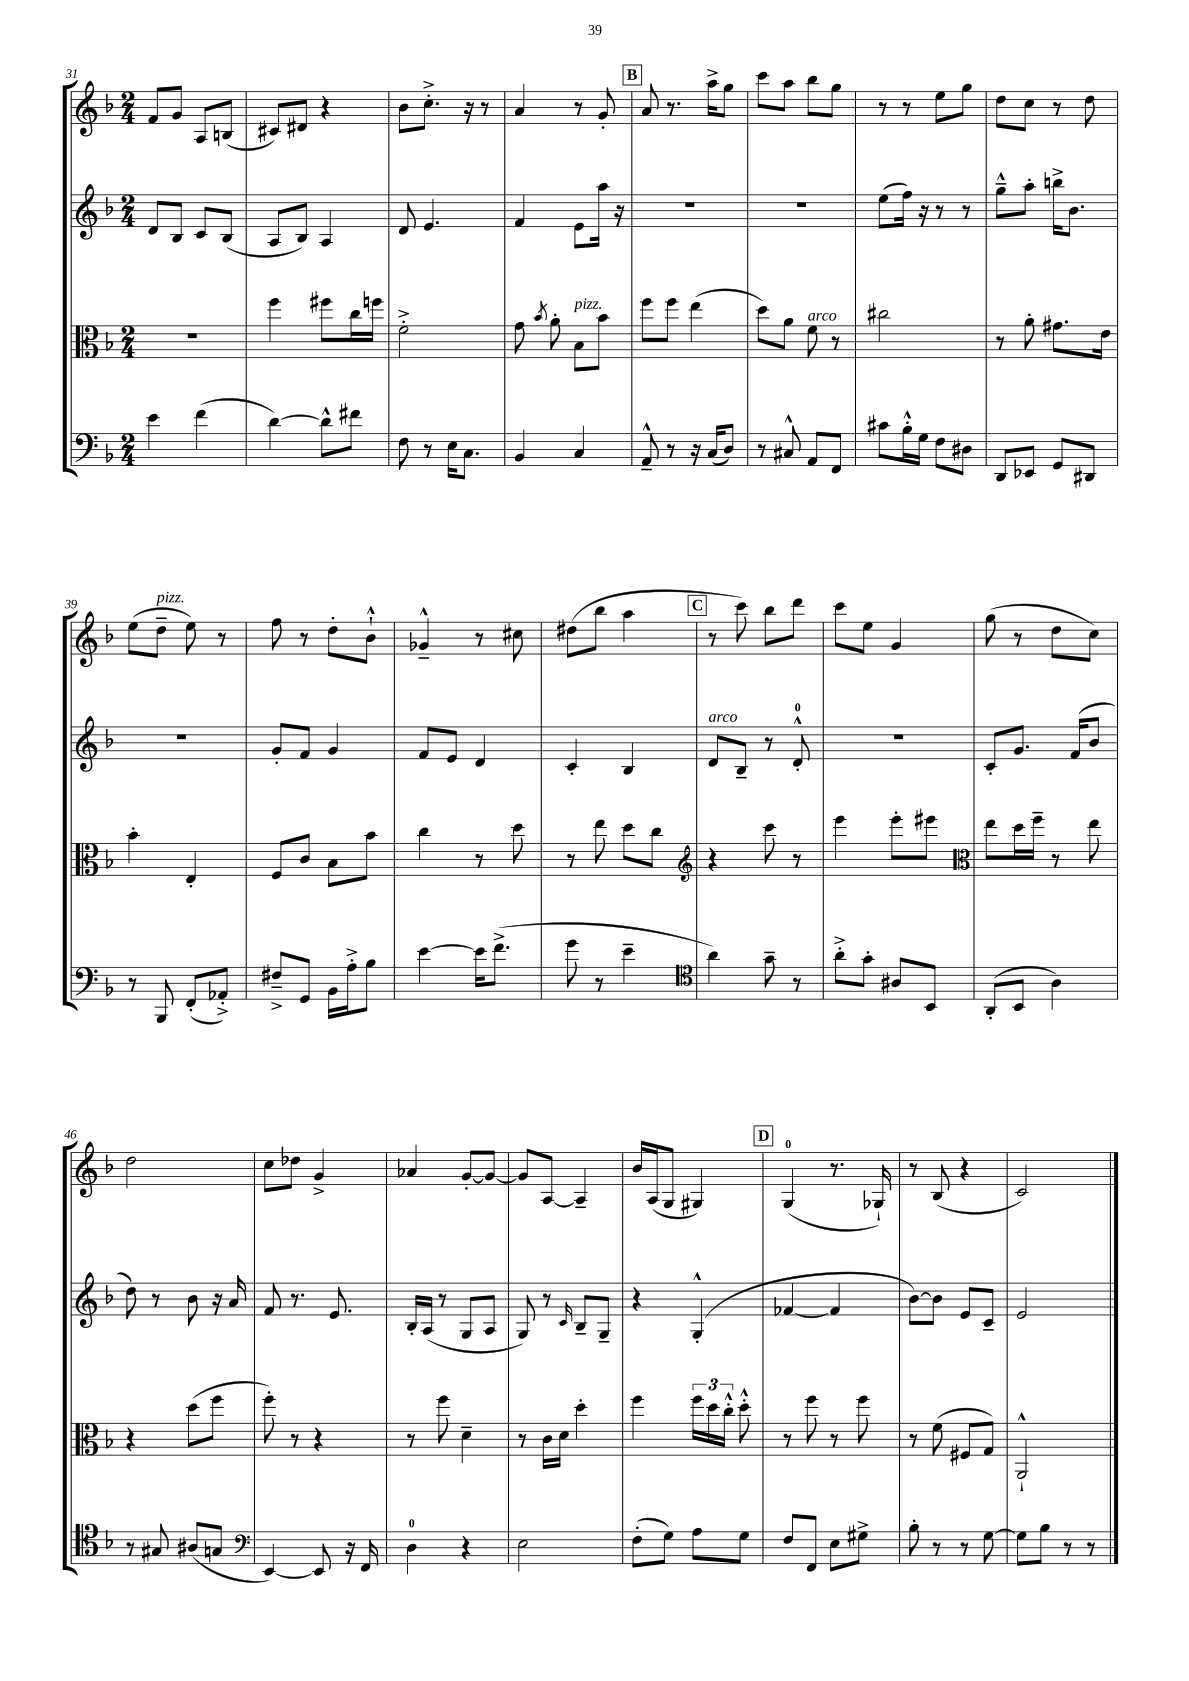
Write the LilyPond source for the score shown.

<<
\new StaffGroup <<
\new Staff = "s0" {
    \clef treble \key f \major \numericTimeSignature \time 2/4
    \autoBeamOff f'8[ g'8] a8[ b8]( |
    cis'8[) dis'8] r4 |
    bes'8[ c''8.]-.-> r16 r8 |
    a'4 r8 g'8-. |
    \mark \markup { \box "B" } a'8 r8. a''16[-> g''8] |
    c'''8[ a''8] bes''8[ g''8] |
    r8 r8 e''8[ g''8] |
    d''8[ c''8] r8 d''8 |
    e''8[( d''8]--^\markup { \italic "pizz." } e''8) r8 |
    f''8 r8 d''8[-. bes'8]-!-^ |
    ges'4---^ r8 cis''8 |
    dis''8[( bes''8] a''4 |
    \mark \markup { \box "C" } r8 c'''8) bes''8[ d'''8] |
    c'''8[ e''8] g'4 |
    g''8( r8 d''8[ c''8]) |
    d''2 |
    c''8[ des''8] g'4-> |
    aes'4 g'8[~-. g'8]~ |
    g'8[ a8]~ a4-- |
    bes'16[ a16( g8] gis4) |
    \mark \markup { \box "D" } g4-0( r8. ges16-!) |
    r8 bes8( r4 |
    c'2) \bar "|." |
}
\new Staff = "s1" {
    \clef treble \key f \major \numericTimeSignature \time 2/4
    \autoBeamOff d'8[ bes8] c'8[ bes8]( |
    a8[ bes8]) a4 |
    d'8 e'4. |
    f'4 e'8[ a''16] r16 |
    \mark \markup { \box "B" } R2 |
    R2 |
    e''8[( f''16]) r16 r8 r8 |
    g''8[---^ a''8]-. b''16[-> bes'8.] |
    r2 |
    g'8[-. f'8] g'4 |
    f'8[ e'8] d'4 |
    c'4-. bes4 |
    \mark \markup { \box "C" } d'8[^\markup { \italic "arco" } bes8]-- r8 d'8-0-.-^ |
    R2 |
    c'8[-. g'8.] f'16[( bes'8] |
    d''8) r8 bes'8 r16 a'16 |
    f'8 r8. e'8. |
    bes16[-. a16]( r8 g8[ a8] |
    g8) r8 \grace { c'16 } bes8[-- g8]-- |
    r4 g4-.-^( |
    \mark \markup { \box "D" } fes'4~ fes'4 |
    bes'8[~) bes'8] e'8[ c'8]-- |
    e'2 \bar "|." |
}
\new Staff = "s2" {
    \clef alto \key f \major \numericTimeSignature \time 2/4
    \autoBeamOff R2 |
    f''4 fis''8[ c''16 f''16] |
    f'2-.-> |
    g'8 \acciaccatura { bes'8 } a'8-. bes8[^\markup { \italic "pizz." } bes'8] |
    \mark \markup { \box "B" } f''8[ f''8] e''4( |
    d''8[) a'8] f'8^\markup { \italic "arco" } r8 |
    cis''2 |
    r8 a'8-. gis'8.[ e'16] |
    bes'4-. e4-. |
    f8[ c'8] bes8[ bes'8] |
    c''4 r8 d''8 |
    r8 e''8 d''8[ c''8] |
    \mark \markup { \box "C" } \clef treble r4 c'''8 r8 |
    e'''4 e'''8[-. eis'''8] |
    \clef alto e''8[ d''16 f''16]-- r8 e''8 |
    r4 d''8[( f''8] |
    f''8-.) r8 r4 |
    r8 f''8 d'4-- |
    r8 c'16[ d'16] d''4-. |
    f''4 \tuplet 3/2 { f''16[ d''16 c''16]-.-^ } d''8-.-^ |
    \mark \markup { \box "D" } r8 f''8 r8 f''8 |
    r8 f'8( fis8[ g8]) |
    a,2-!-^ \bar "|." |
}
\new Staff = "s3" {
    \clef bass \key f \major \numericTimeSignature \time 2/4
    \autoBeamOff e'4 f'4( |
    d'4~) d'8[-^ fis'8] |
    f8 r8 e16[ c8.] |
    bes,4 c4 |
    \mark \markup { \box "B" } a,8---^ r8 r16 c16[( d8]) |
    r8 cis8-^ a,8[ f,8] |
    cis'8[ bes16-.-^ g16] f8[ dis8] |
    d,8[ ees,8] g,8[ dis,8] |
    r8 bes,,8 f,8[-.( aes,8]-.->) |
    fis8[---> g,8] bes,16[ a16-.-> bes8] |
    e'4~ e'16[ f'8.]->( |
    g'8 r8 e'4-- |
    \mark \markup { \box "C" } \clef tenor a'4) g'8-- r8 |
    a'8[-.-> g'8]-. ais8[ bes,8] |
    a,8[-.( bes,8] a4) |
    r8 gis8 ais8[( g8] |
    \clef bass e,4~) e,8 r16 f,16 |
    d4-0 r4 |
    e2 |
    f8[-.( g8]) a8[ g8] |
    \mark \markup { \box "D" } f8[ f,8] e8[ gis8]-> |
    bes8-. r8 r8 g8~ |
    g8[ bes8] r8 r8 \bar "|." |
}
>>
>>
\layout { \context { \Score currentBarNumber = #31 } }
